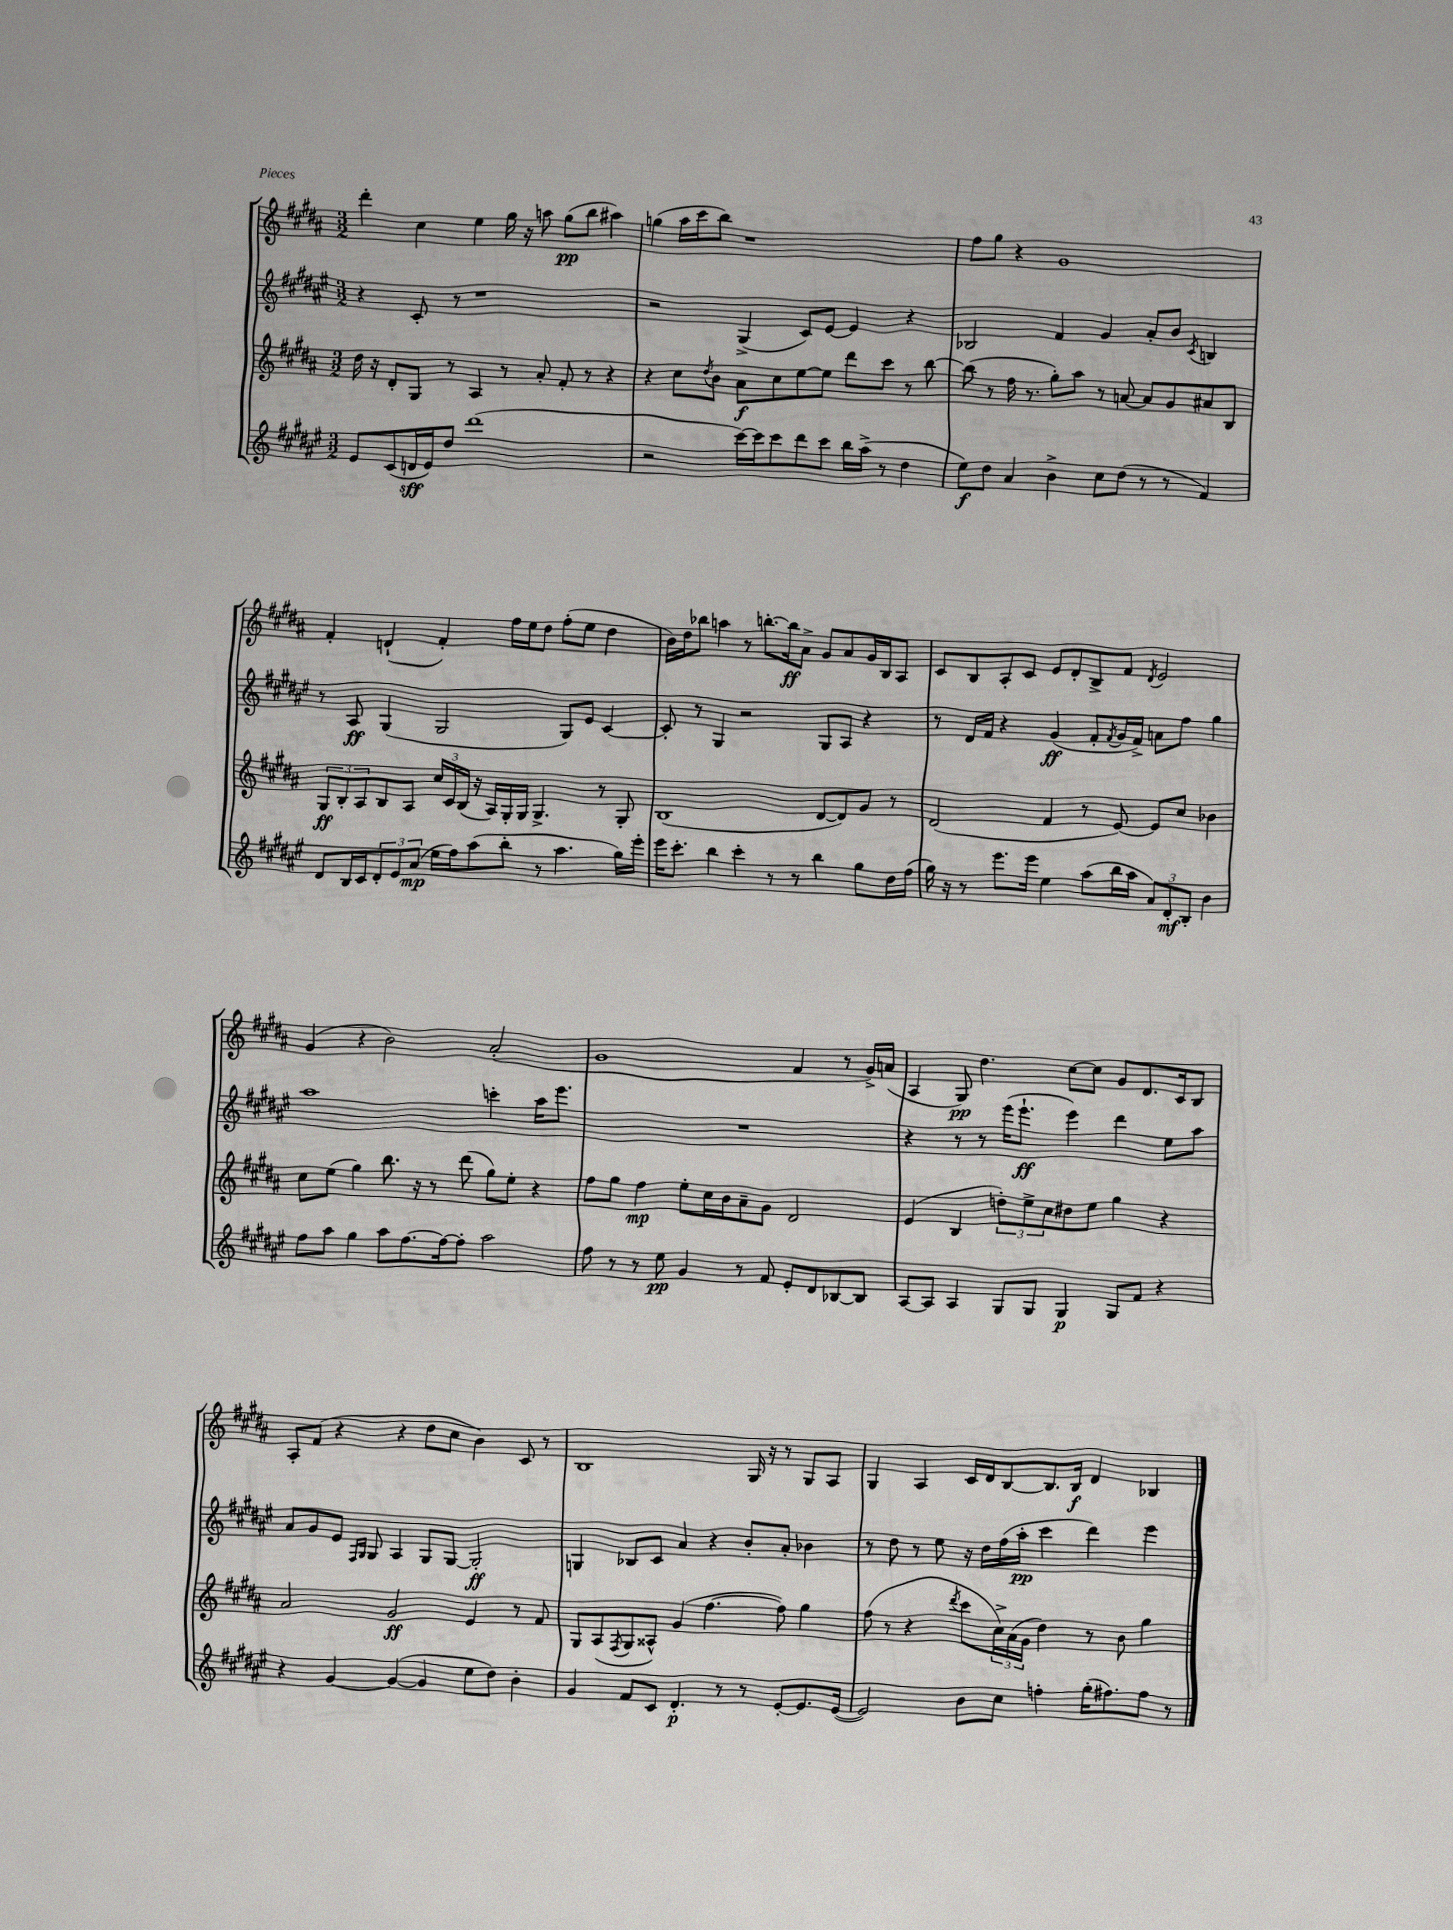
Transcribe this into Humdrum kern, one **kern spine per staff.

**kern	**kern	**kern	**kern
*staff4	*staff3	*staff2	*staff1
*clefG2	*clefG2	*clefG2	*clefG2
*k[f#c#g#d#a#e#]	*k[f#c#g#d#a#]	*k[f#c#g#d#a#e#]	*k[f#c#g#d#a#]
*M3/2	*M3/2	*M3/2	*M3/2
8e#	16dd#	4r	4ddd#'
.	16r	.	.
(8c#	8d#'	.	.
16d	8G#	8c#'	4cc#
16e#)	.	.	.
8dd#	8r	8r	.
(1ddd#	4A#	1r	4ee
.	8r	.	16gg#
.	.	.	16r
.	8a#'	.	8aa
.	8f#'	.	(8gg#
.	8r	.	8bb
.	4r	.	4aa#)
=	=	=	=
2r	4r	2r	(4gg
.	8cc#	.	16aa#
.	.	.	16ccc#
.	8qdd#	.	.
.	8b	.	8bb)
[16ccc#)	8a#	(4G#^	1r
16ccc#]	.	.	.
8ccc#	8cc#	.	.
8ddd#	[8ee	8c#)	.
8ccc#	8ee]	[8e#	.
16bb	8ddd#	4e#]	.
(16aa#^	.	.	.
8r	8ccc#	.	.
4dd#	8r	4r	.
.	[8bb	.	.
=	=	=	=
8ee#)	(8bb]	2B-	8ff#
8dd#	8r	.	8gg#
4a#	16ff#	.	4r
.	8.r	.	.
4b^	8gg#')	4f#	1g#
.	8aa#	.	.
8cc#	8r	4g#	.
(8dd#	[8a	.	.
8r	8a]	8a#'	.
8r	8g#	8b	.
.	.	8qc#	.
4f#)	8a#	4B	.
.	8B	.	.
=	=	=	=
8d#	12G#	8r	4f#'
.	12B'	.	.
16B	.	8A#	.
.	12A#	.	.
16c#	.	.	.
12d#'	8B	(4G#	(4d`
12e#	.	.	.
.	8A#	.	.
(12a#	.	.	.
16ee#	24cc#	2G#	4f#')
.	24c#	.	.
16ff#)	.	.	.
.	(24B	.	.
(8aa#	16r	.	.
.	16A#)	.	.
8bb'	16G#'	.	16ff#
.	16G#	.	16ee
8r	4.G#^	.	8dd#
4.aa#	.	8G#)	(8ff#'
.	.	8e#	8ee
.	8r	[4c#	4dd#
16gg#)	8G#'	.	.
16eee#'	.	.	.
=	=	=	=
16eee#	(1B	8c#']	16b)
8.ccc#'	.	.	16dd#
.	.	8r	8bb-
4bb	.	4G#	4aa
4ccc#'	.	2r	8r
.	.	.	[8.bb'
8r	.	.	.
.	.	.	16bb]
8r	.	.	8a#^
4bb	[8d#	8G#	8g#
.	8d#])	8A#	8a#
8gg#	8g#	4r	16g#
.	.	.	16B
16dd#	8r	.	8A#
(16ff#	.	.	.
=	=	=	=
16gg#)	(2d#	8r	8c#
16r	.	.	.
8r	.	16d#	8B
.	.	16f#	.
8.eee#	.	4r	8A#'
.	.	.	8c#
16eee#	.	.	.
4ee#	4f#	(4g#	8e
.	.	.	8d#'
(8aa#	8r	8f#'	8B^
.	.	8qf#	.
16bb	[8e)	16g#	8f#
16aa#	.	16f#^)	.
.	.	.	8qd#
12a#)	8e]	8a	2e
12d#'	.	.	.
.	8cc#	8ff#	.
12B'	.	.	.
4b	4b-	4gg#	.
=	=	=	=
8ff#	8cc#	1aa#	(4g#
8aa#	(8ee	.	.
4gg#	4gg#)	.	4r
8aa#	8.bb	.	2b)
[8.ff#	.	.	.
.	16r	.	.
.	8r	.	.
16ff#_	.	.	.
8ff#']	(8ddd#	.	.
2aa#	8gg#)	4ccc'	(2a#'
.	8ee'	.	.
.	4r	16aa#	.
.	.	8.eee#	.
=	=	=	=
8ff#	8ff#	1.r	1g#
8r	8gg#	.	.
8r	4ff#	.	.
8ee#	.	.	.
4g#	8ee'	.	.
.	16cc#	.	.
.	16b	.	.
8r	8a#~	.	.
8f#	8g#	.	.
8e#'	2d#	.	4f#
8d#	.	.	.
[8B-	.	.	8r
8B-]	.	.	16g#^)
.	.	.	(16a
=	=	=	=
[8A#	(4e	4r	4A#
8A#]	.	.	.
4A#	4B	8r	8G#)
.	.	8r	4.dd#
8G#	12dd')	(16eee#	.
.	.	8.eee#`	.
.	12ee^	.	.
8G#	.	.	.
.	12cc#	.	.
4G#	8dd#	4eee#)	[8cc#
.	8ee	.	8cc#]
8G#	4gg#	4ddd#	8g#
8f#	.	.	8.d#
4r	4r	8ee#	.
.	.	.	16c#
.	.	8aa#	8B
=	=	=	=
4r	2a#	8a#	8A#'
.	.	8g#	(8f#
[4g#	.	8e#	4r
.	.	16qqF#	.
.	.	16qqG#	.
.	.	8G#	.
(4g#_	2g#	4A#	4r
4g#]	.	8G#	8dd#
.	.	[8G#	8cc#
8ee#	4e	2G#']	4b)
8dd#)	.	.	.
4b'	8r	.	8c#
.	8f#	.	8r
=	=	=	=
4g#	8G#	4G	1B
.	(8A#	.	.
.	8qF#	.	.
8f#	8G#	8B-	.
8c#	8A##^^)	8c#	.
4.d#'	(4g#	4a#	.
.	[4.ff#	4r	.
8r	.	.	.
8r	.	8b'	16G#
.	.	.	16r
[8e#'	8ff#])	8a#'	8r
8.e#]	4gg#	4b-	8G#
.	.	.	8A#
([16e#	.	.	.
=	=	=	=
2e#])	(8ff#	8r	4G#
.	8r	8dd#	.
.	4r	8r	4A#
.	.	8ee#	.
.	8qddd#	.	.
8b	8ccc#	16r	16c#
.	.	16dd#	16d#
8cc#	24cc#^)	(16ff#	[8B
.	(24a#	.	.
.	.	16aa#'	.
.	24g#	.	.
4ff'	4dd#)	4ccc#	8.B]
.	.	.	16B
(16gg#'	8r	4ddd#)	4d#
8.ff#)	.	.	.
.	8b	.	.
8ff#	4gg#	4eee#	4B-
8r	.	.	.
==	==	==	==
*-	*-	*-	*-
